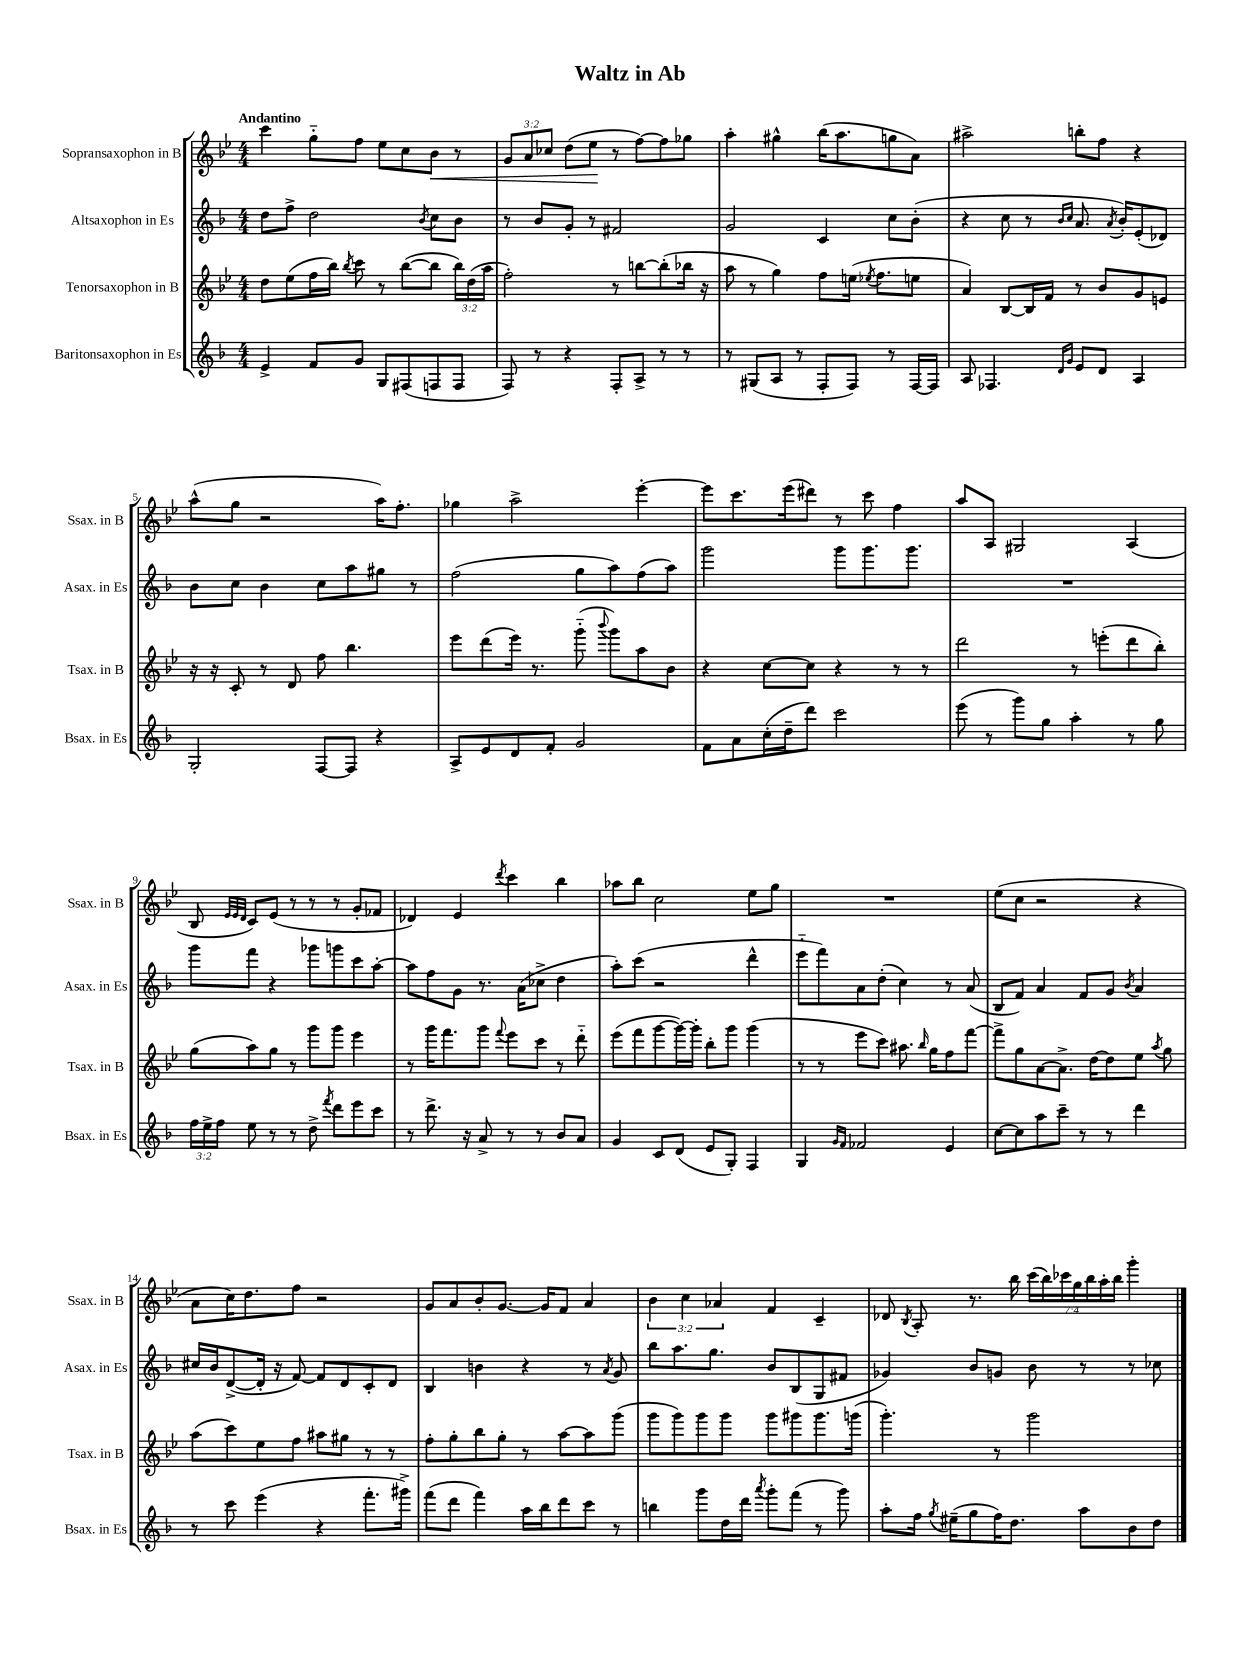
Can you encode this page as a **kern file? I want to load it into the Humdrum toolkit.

**kern	**kern	**kern	**kern	**dynam
*part4	*part3	*part2	*part1	*part1
*staff4	*staff3	*staff2	*staff1	*staff1
*I"Baritonsaxophon in Es	*I"Tenorsaxophon in B	*I"Altsaxophon in Es	*I"Sopransaxophon in B	*
*I'Bsax. in Es	*I'Tsax. in B	*I'Asax. in Es	*I'Ssax. in B	*
*clefG2	*clefG2	*clefG2	*clefG2	*
*k[b-]	*k[b-e-]	*k[b-]	*k[b-e-]	*
*M4/4	*M4/4	*M4/4	*M4/4	*
=1	=1	=1	=1	=1
!	!	!	!LO:TX:a:B:t=Andantino	!
4e^/	8dd\L	8dd\L	4ccc\	.
.	(8ee-\	8ff^\J	.	.
8f/L	16ff\L	2dd\	8gg\L	.
.	16bb-\JJ)	.	.	.
.	8qbb-/	.	.	.
8g/J	8ccc\	.	8ff\J	.
8G/L	8r	.	8ee-\L	.
(8F#X/	([8bb-\L	.	8cc\	.
.	.	8qb-/	.	.
!	!	!	!	!LO:HP:b
8Fn/	8bb-\J]	8cc\L	8b-\J	<
8F/J	24bb-\LL)	8b-\J	8r	.
.	(24dd\	.	.	.
.	24aa\JJ	.	.	.
=2	=2	=2	=2	=2
8F/)	2ff'\)	8r	12g/L	.
.	.	.	12a/	.
8r	.	8b-/L	.	.
.	.	.	12cc-X/J	.
4r	.	8g'/J	(8dd\L	.
.	.	8r	8ee-\J	.
8F'/L	8r	2f#X/	8r	[
8A^/J	[8bbn\L	.	[8ff\L)	.
8r	(8bb'\]	.	8ff\]	.
8r	16bb-X\Jk	.	8gg-X\J	.
.	16r	.	.	.
=3	=3	=3	=3	=3
8r	8aa\	2g/	4aa'\	.
(8G#X/L	8r	.	.	.
8A/J	4gg\)	.	4gg#X^^\	.
8r	.	.	.	.
8F'/L	8ff\L	4c/	(16bb-\KL	.
.	.	.	8.aa\	.
8F/J)	(16een\Jk	.	.	.
.	8qee-X/	.	.	.
.	8.ff\L	.	.	.
8r	.	8cc\L	8ggn\	.
[16F/LL	8een\J	(8b-'\J	8a\J)	.
16F/JJ]	.	.	.	.
=4	=4	=4	=4	=4
8A/	4a/)	4r	2aa#X^\	.
4.F-X/	.	.	.	.
.	[8B-/L	8cc\	.	.
.	16B-/L]	8r	.	.
.	16f/JJ	.	.	.
16qqd/LL	.	16qqb-/LL	.	.
16qqg/JJ	.	16qqcc/JJ	.	.
8e/L	8r	8.a/	8bbn'\L	.
8d/J	8b-/L	.	8ff\J	.
.	.	8qa/	.	.
.	.	16b-'/KL)	.	.
4A/	8g/	(8e'/	4r	.
.	8en/J	8d-X/J)	.	.
!!LO:LB:g=z
=5	=5	=5	=5	=5
2G'/	16r	8b-\L	(8aa^^\L	.
.	16r	.	.	.
.	8c'/	8cc\J	8gg\J	.
.	8r	4b-\	2r	.
.	8d/	.	.	.
[8F/L	8ff\	8cc\L	.	.
8F/J]	4.bb-\	8aa\	.	.
4r	.	8gg#X\J	16aa\KL)	.
.	.	.	8.ff'\J	.
.	.	8r	.	.
=6	=6	=6	=6	=6
8A^/L	8eee-\L	(2ff\	4gg-X\	.
8e/	(8ddd\	.	.	.
8d/	16eee-\Jk)	.	2aa^\	.
.	8.r	.	.	.
8f'/J	.	.	.	.
2g/	(8ggg\	8gg\L	.	.
.	8qqbbb-/	.	.	.
.	8ggg\L)	8aa\)	.	.
.	8aa\	(8ff\	[4eee-'\	.
.	8b-\J	8aa\J)	.	.
=7	=7	=7	=7	=7
8f\L	4r	2ggg\	8eee-\L]	.
8a\	.	.	8.ccc\	.
(16cc'\L	[8cc\L	.	.	.
16dd~\J	.	.	(16eee-\k	.
8ddd\J)	8cc\J]	.	8ddd#X\J)	.
2ccc\	4r	8ggg\L	8r	.
.	.	8.ggg\	8ccc\	.
.	8r	.	4ff\	.
.	.	8.ggg\J	.	.
.	8r	.	.	.
=8	=8	=8	=8	=8
(8eee\	2ddd\	1r	8aa/L	.
8r	.	.	8A/J	.
8ggg\L)	.	.	2G#X/	.
8gg\J	.	.	.	.
4aa'\	8r	.	.	.
.	(8eeen'\L	.	.	.
8r	8ddd\	.	(4A/	.
8gg\	8bb-'\J)	.	.	.
!!LO:LB:g=z
=9	=9	=9	=9	=9
24ff\LL	(8gg\L	8ggg\L	8B-/	.
24ee^\	.	.	.	.
24ff\JJ	.	.	.	.
.	.	.	32qqe-/LLL	.
.	.	.	32qqe-/	.
.	.	.	32qqd/JJJ	.
8ee\	8aa\)	8fff\J	8c/L)	.
8r	8gg\J	4r	(8e-/J	.
8r	8r	.	8r	.
8dd^\	8ggg\L	8ggg-X\L	8r	.
8qfff/	.	.	.	.
8ddd\L	8ggg\J	8gggn\	8r	.
8eee\	4eee-\	8ccc\	8g'/L	.
8ccc\J	.	[8aa'\J	8f-X/J	.
=10	=10	=10	=10	=10
8r	8r	8aa\L]	4d-X/)	.
8.ddd^\	16ggg\KL	8ff\	.	.
.	8.fff\	.	.	.
.	.	8g\J	4e-/	.
16r	.	.	.	.
8a^/	8ggg\J	8.r	.	.
.	8qqfff/	.	8qddd/	.
8r	8eee-\L	.	4ccc\	.
.	.	(16a\KL	.	.
8r	8ccc\J	8cc-X^\J	.	.
8b-/L	8r	4dd\	4bb-\	.
8a/J	8ddd\	.	.	.
=11	=11	=11	=11	=11
4g/	(8eee-\L	8aa'\L)	8aa-X\L	.
.	8fff\	(8ccc\J	8bb-\J	.
8c/L	[8ggg\	2r	2cc\	.
(8d/J	16ggg\L_)	.	.	.
.	16ggg'\JJ]	.	.	.
8e/L	8bb-'\L	.	.	.
8G'/J)	8ggg\J	.	.	.
4F/	(4ggg\	4ddd^^\	8ee-\L	.
.	.	.	8gg\J	.
=12	=12	=12	=12	=12
4G/	8r	8eee\L	1r	.
.	8r	8fff\)	.	.
16qqg/LL	.	.	.	.
16qqf/JJ	.	.	.	.
2f-X/	8eee-\L	8a\	.	.
.	8ccc\J)	(8dd'\J	.	.
.	8.aa#X\	4cc\)	.	.
.	16qqbb-/	.	.	.
.	16gg\KL	.	.	.
4e/	8ff\	8r	.	.
.	[8fff\J	(8a/	.	.
=13	=13	=13	=13	=13
[8cc\L	8fff^\L]	8B-/L	(8ee-\L	.
8cc\]	8gg\	8f/J)	8cc\J	.
8aa\	[8a\	4a/	2r	.
8ccc~\J	8.a^\J]	.	.	.
8r	.	8f/L	.	.
.	[16dd\KL	.	.	.
8r	8dd\]	8g/J	.	.
.	.	8qb-/	.	.
4ddd\	8ee-\J	4a/	4r	.
.	8qaa/	.	.	.
.	8gg\	.	.	.
!!LO:LB:g=z
=14	=14	=14	=14	=14
8r	(8aa\L	16cc#X/LL	8a\L	.
.	.	16b-/J	.	.
8ccc\	8ccc\)	([8d^/	16cc\K)	.
.	.	.	8.dd\	.
(4eee\	8ee-\	16d'/Jk]	.	.
.	.	16r	.	.
.	8ff\J	[8f/)	8ff\J	.
4r	8aa#X\L	8f/L]	2r	.
.	8gg#X\J	8d/	.	.
8.fff'\L	8r	8c'/	.	.
.	8r	8d/J	.	.
16ggg#X^\Jk)	.	.	.	.
=15	=15	=15	=15	=15
(8fff\L	8ff'\L	4B-/	8g/L	.
8ddd\J	8gg'\	.	8a/	.
4fff\)	8bb-\	4bn\	8b-'/	.
.	8gg'\J	.	[8.g/J	.
16aa\LL	8r	4r	.	.
16bb-\J	.	.	16g/KL]	.
8ddd\	[8aa\L	.	8f/J	.
8ccc\J	8aa\]	8r	4a/	.
.	.	8qa/	.	.
8r	(8ggg\J	8g/	.	.
=16	=16	=16	=16	=16
4bbn\	8ggg\L	8bb-\L	6b-\	.
.	8ggg\)	8.aa\	.	.
.	.	.	6cc\	.
8ggg\L	8ggg\	.	.	.
.	.	8.gg\J	.	.
.	.	.	6a-X/	.
16dd\L	8ggg\J	.	.	.
16ddd\JJ	.	.	.	.
8qaaa/	.	.	.	.
8ggg'\L	8ggg\L	8b-/L	4f/	.
(8fff\J	8ggg#X\	(8B-/	.	.
8r	8.ggg#\	8G/	4c~/	.
8ggg\)	.	8f#X/J	.	.
.	(16gggn\Jk	.	.	.
=17	=17	=17	=17	=17
8aa'\L	4.ggg'\)	4g-X/)	8d-X/	.
.	.	.	8qB-/	.
16ff\Jk	.	.	8A'/	.
8qgg/	.	.	.	.
(16ee#X~\KL	.	.	.	.
8gg\	.	8b-/L	8.r	.
16ff\K)	8r	8gn/J	.	.
8.dd\J	.	.	16bb-\	.
.	2ggg\	8b-\	(28ccc\LL	.
.	.	.	28bb-\)	.
.	.	.	28ccc-X\	.
.	.	.	28gg\	.
8aa\L	.	8r	.	.
.	.	.	28bb-\	.
.	.	.	28aa'\	.
.	.	.	28bb-\JJ	.
8b-\	.	8r	4ggg'\	.
8dd\J	.	8cc-X\	.	.
==	==	==	==	==
*-	*-	*-	*-	*-
